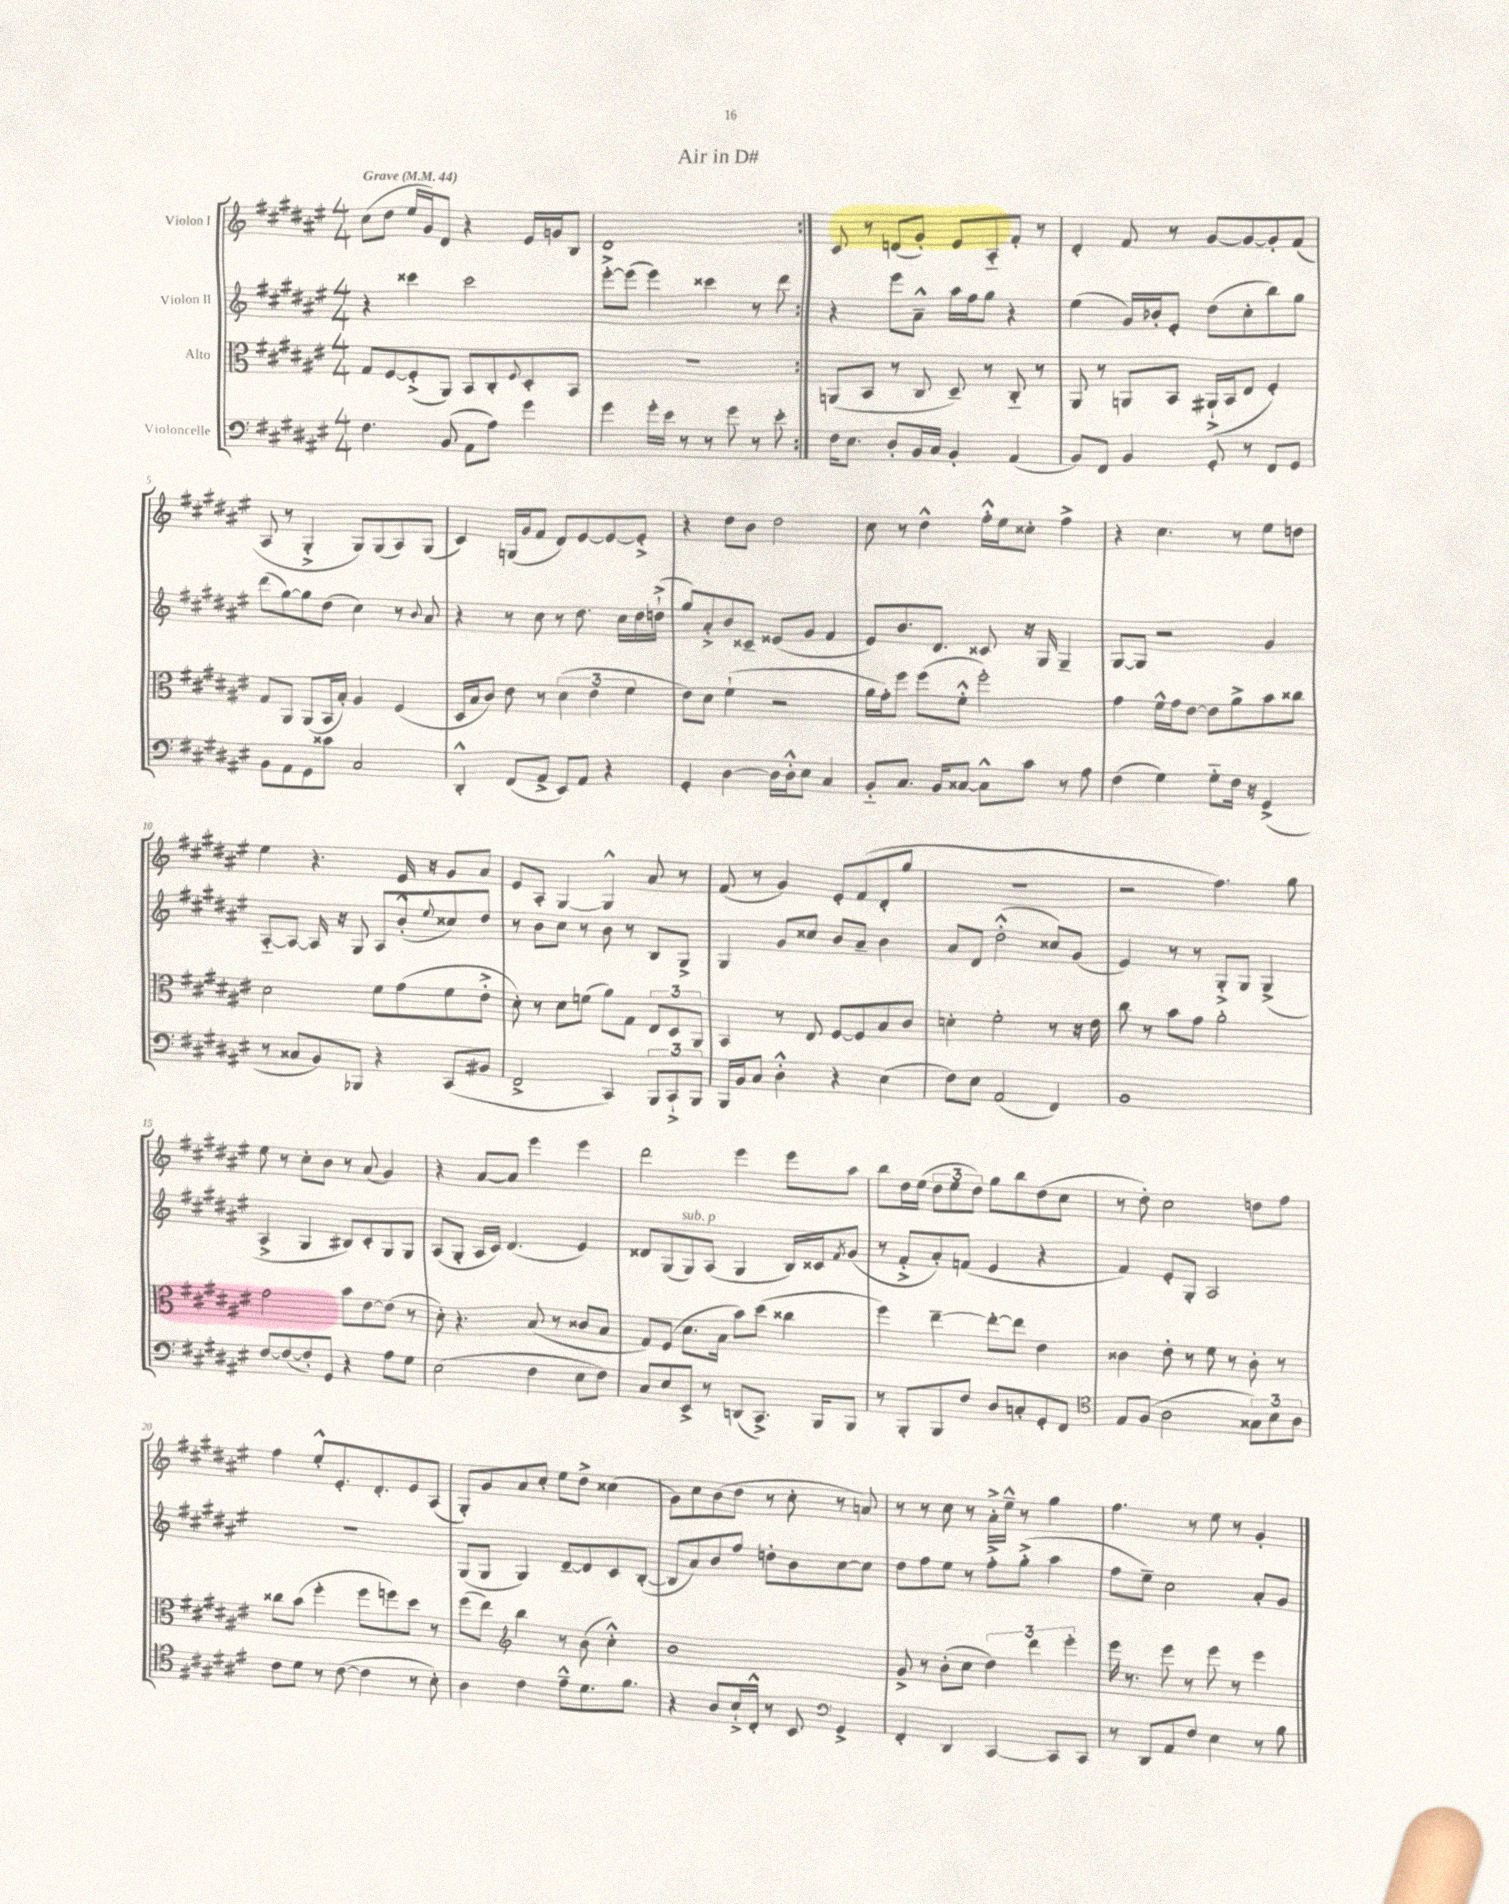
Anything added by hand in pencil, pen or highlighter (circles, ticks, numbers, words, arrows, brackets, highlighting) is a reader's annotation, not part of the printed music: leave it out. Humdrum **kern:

**kern	**kern	**kern	**kern
*staff4	*staff3	*staff2	*staff1
*clefF4	*clefC3	*clefG2	*clefG2
*k[f#c#g#d#a#e#]	*k[f#c#g#d#a#e#]	*k[f#c#g#d#a#e#]	*k[f#c#g#d#a#e#]
*M4/4	*M4/4	*M4/4	*M4/4
*MM44	*MM44	*MM44	*MM44
4.F#\	8G#/L	4r	(8cc#\L
.	[8F#/	.	8dd#\J
.	(8F#'^/]	4ccc##\	16ee#/LL
.	.	.	16g#/J)
(8BB/	8AA#/J)	.	8d#/J
8AA#\L	8BB/L	2ccc##\	4r
8A#\J)	8C#'/	.	.
.	8qqF#/	.	.
4g#\	8D#'/	.	16e#/LL
.	.	.	16g/J
.	8BB/J	.	8B/J
=	=	=	=
4g#\	1r	[8eee#'^\L	1d#
.	.	(8eee#\]J	.
16g#'\LL	.	4eee#\)	.
16e#\JJ	.	.	.
8r	.	.	.
8r	.	4ccc##\	.
8g#\	.	.	.
8r	.	8r	.
8e#'\	.	8ddd#\	.
=:|!	=:|!	=:|!	=:|!
16F#\LK	(8AA/L	4r	8c#/
8.E#\J	.	.	.
.	8BB/J	.	8r
8D#'/L	8r	8eee#\L	(8d/L
16BB/L	8C#/	8a#~^^\J	8g#'/J)
16C#/JJ	.	.	.
4BB'/	8D#~/)	16aa#\LL	8e#/L
.	.	16ff#\J	.
.	8r	8gg#\J	8A#'~/
(4AA#/	8C#'~/	4r	8f#'/J
.	8r	.	8r
=	=	=	=
8BB/L)	8AA#/	(4ee#\	4d#'/
8FF#/J	8r	.	.
4BB/	8AA/L	16g#/LL)	8f#/
.	.	16b-'/J	.
.	8BB/J	8e#'/J	8r
8GG#'/	(16AA#`^/LL	(8dd#\L	[8g#/L
.	16BB/J	.	.
8r	8E#/J	8cc#'\	8g#/_
8FF#/L	4F#'/)	8bb\)	8g#'/]
8GG#/J	.	8gg#\J	(8f#/J
=	=	=	=
8BB\L	8G#/L	(8ddd#\L	8A#/
8AA#\	8AA#/J	[8gg#\)	8r
8GG#\	(8AA#/L	8gg#\]	4G#'^/
8c##\J	16BB/L	(8dd#\J	.
.	16B'/JJ)	.	.
2C#/	4A#/	4cc#\)	8G#/L)
.	.	.	(8G#/
.	(4F#/	8r	8A#/)
.	.	8qqb/	.
.	.	8a#/	(8G#/J
=	=	=	=
4DD#'^^/	16D#/LL	4r	4c#/)
.	16B/J	.	.
.	8c#/J)	.	.
(8FF#/L	8e#\	8r	(16G/LL
.	.	.	16g#/J
8AA#^/J	8r	8cc#\	8f#/J
8EE#/L)	(6d#\	8r	8d#/L)
8AA#/J	.	8.dd#\	[8e#/
.	6e#\	.	.
4r	.	.	8e#/_
.	.	16cc#\LL	.
.	6f#\	.	.
.	.	16dd#\	8e#'^/]J
.	.	(16dd`^\JJ	.
=	=	=	=
4GG#'/	8e#\L)	8gg#/L)	4r
.	8d#\J	8a#'^/	.
[4D#\	(4f#`\	8b/	8dd#\L
.	.	8c##~/J	8b\J
16D#\]LL	2r	(8e##/L	2dd#\
16D#'^^\J	.	.	.
8E#\J	.	8g#/J	.
4C#/	.	4f#/	.
=	=	=	=
8BB'~/L	16a#\LL	8e#/L)	8cc#\
.	16g#'\J)	.	.
8.C#/J	8ff#\J	8.b/	8r
.	(8ff#\L	.	4dd#^^\
16BB/LK	.	8.d#/J	.
[8C##/J	8f#'^^\J	.	.
8C##^^\]L	2ff#'\)	8c##/	16ff#'^^\LL
.	.	.	16ee#\J
8c#\J	.	16r	8cc##'\J
.	.	16G#/	.
8r	.	4G#~/	4ff#^\
8A#\	.	.	.
=	=	=	=
(4F#\	4g#\	[8G#/L	4r
.	.	8G#/]J	.
4G#\)	16f#^^\LL	2r	4.cc#\
.	16g#\J	.	.
.	[8e#\J	.	.
8G#'~\L	8e#\]L	.	.
16F#\Jk	8a#^\	.	8r
16r	.	.	.
(4GG#^/	8b\	4g#/	8ee#\L
.	8cc##\J	.	8dd\J
=	=	=	=
8r	2d#\	[8A#'~/L	4ee#\
8C##/L	.	8A#/_J	.
8BB/)	.	16A#/]	4.r
.	.	16r	.
8BBB-/J	.	8G#/	.
4r	8f#\L	8A#/L	.
.	(8g#\	(8b'^^/	16e#/
.	.	.	16r
.	.	8qqee#/	.
(8CC#/L	8f#\	8cc##/)	8g#/L
8BB#/J	8e#'^\J	8dd#/J	8a#/J
=	=	=	=
2FF#^/	8d#'\)	8r	8e#/L
.	8r	8b\L	8A#'/J
.	8d#\L	8cc#\J	[4G#/
.	(8f\J	8r	.
4CC#/)	8a#\L)	8b\	4G#^^/]
.	8G#\J	8r	.
12BBB/L	12E#/L	8B/L	8a#/
12CC#`^/	12D#/	.	.
.	.	8G#^/J	8r
12BBB/J	12AA#/J	.	.
=	=	=	=
16BBB/LL	4BB/	4G#/	(8f#/
16BB/J	.	.	.
8C#/J	.	.	8r
4D#'^^\	8r	8g#/L	4g#/)
.	8E#/	8cc##/J	.
4r	[8F#/L	8b/L	8e#'/L
.	8F#/]	8a#~/J	(8f#/
(4E#\	8B/	4b\	8d#'/
.	8c#/J	.	8gg#/J
=	=	=	=
8F#\L)	4d'\	8a#/L	1r
8E#\J	.	8d#/J	.
(2AA#/	2f#'\	(2dd#'^^\	.
4FF#/)	8r	8cc##/L)	.
.	16r	(8g#/J	.
.	16e#\	.	.
=	=	=	=
1BB	8cc#\	4e#/)	2r
.	8r	.	.
.	8b\L	8r	.
.	8g#\J	8r	.
.	2a#'\	8G#'^/L	4.ff#\)
.	.	8G#/J	.
.	.	(4G#^/	.
.	.	.	8gg#\
=	=	=	=
[8F#/L	2g#\	4A#^/	8ee#\
(8F#/_	.	.	8r
8F#'/])	.	4G#/	8cc#'\L
8GG#/J	.	.	8b\J
4r	8b\L	8B#/L)	8r
.	[8e#\	8c#'/	(8a#/
8A#\L	(8e#\]J	8G#/	4g#/)
8G#\J	8r	8G#/J	.
=	=	=	=
(2E#\	8d#'\)	(8A#/L	4r
.	4.r	8G#'/J	.
.	.	16A#/LL	[8a#/L
.	.	16c#/JJ)	.
.	.	(4.d#/	8a#/]J
4F#\	(8B/	.	4eee#\
.	8r	.	.
8E#\L	8c##/L	4e#/)	4eee#\
8F#\J)	8B/J	.	.
=	=	=	=
8C#/L	8G#/L)	8d##/L	2ddd#\
8E#/	(8F#/J	(8G#/	.
8EE#^/J	8.d#\L	8G#/)	.
8r	.	(8A#/J	.
.	16B\Jk	.	.
(8DD/L	8b\L)	4G#/	4eee#\
8.CC#^/J)	(8dd#\J	.	.
.	4cc##\	16B/LL)	8eee#\L
16BBB/LK	.	16c##/J	.
.	.	8qf#/	.
8BBB/J	.	(8g#/J	8aa#\J
=	=	=	=
8r	4ff#\)	8r	8bb\L
8BBB'/L	.	8f#'^/L	16dd#\L
.	.	.	(16ee#\JJ
8BBB/	[4ee#~\	8a#'/)	12dd#\L
.	.	.	12ee#\
8F#/J	.	(8f/J	.
.	.	.	12dd#\J)
8D#/L	8ee#'\_L	4e#/	8gg#\L
8C'/	8ee#\]J	.	8bb\
8GG#'/	4e#\	4r	(8dd#\
8FF#/J	.	.	8cc#\J
=	=	=	=
*clefC4	*	*	*
8E#/L	4c##\	4f#/)	8r
(8F#/J	.	.	8dd#'\)
2A#\	8e#'\	8e#'/L	2cc#\
.	8r	8G#'/J	.
.	8f#\	2A#/	.
.	8r	.	.
12G##\L)	8c##'\	.	8dd\L
12B\	.	.	.
.	8r	.	8ff#\J
12A#\J	.	.	.
=	=	=	=
8c#\L	8cc##\L	1r	4ff#\
8d#\J	(8b\J	.	.
8r	4ff#'\	.	8ee#'^^/L
([8c#\	.	.	8.e#'/
4c#\]	8ff#\L	.	.
.	.	.	8.d#'/
.	8ff\)	.	.
8r	8dd#\J	.	8e#/
8B'\)	8r	.	(8A#/J
=	=	=	=
4A#\	(8ff#\L	(8G#/L	8G#'/L)
.	8ee#\J)	8G#/J	8g#/
*	*clefG2	*	*
4c#\	4bb\	4G#/)	8a#/
.	.	.	8cc#'/J
8e#~^^\L	8r	[8d#~/L	8ee#\L
8.d#\	(8b\	8d#/]	8dd#^\J
.	4cc#'^^\)	8c#/	(4cc##\
8.f#\J	.	.	.
.	.	([8B'/J	.
=	=	=	=
4r	1b	8B/]L	8g#\L)
.	.	8a#/)	8cc#\
8A#/L	.	8b/	(8b\
16B`^/L	.	8ff#/J	8dd#\J
16C#'^^/JJ	.	.	.
8r	.	8dd'\L	8r
8BB/	.	8b\	8cc#'\
*clefF4	*	*	*
4GG#^/	.	[8cc#\	8r
.	.	8cc#\]J	8a/)
=	=	=	=
4FF#'/	8g#^/	8dd#\L	8r
.	8r	8ff#\	8r
4DD#/	(8b'\L	8ee#\J	8cc#\
.	8cc#\J	8r	8r
[4CC#/	6dd#\)	8ff#'^\L	16a#'^\LL
.	.	.	16ee#~^^\JJ
.	.	(8gg#'^\J	8r
.	6ddd#\	.	.
8CC#/]L	.	4aa#\	4gg#\
.	6eee#'\	.	.
8CC#/J	.	.	.
=	=	=	=
8r	16eee#\	8ff#\L	4.ff#\
.	8.r	.	.
8DD#/L	.	8ee#~\J)	.
8AA#/	8eee#\	2cc#\	.
8F#/J	8r	.	8r
4E#\	8eee#\	.	8ee#\
.	8r	.	8r
8r	4eee#\	8a#'/L	4g#'/
8B\	.	8g#/J	.
==	==	==	==
*-	*-	*-	*-
